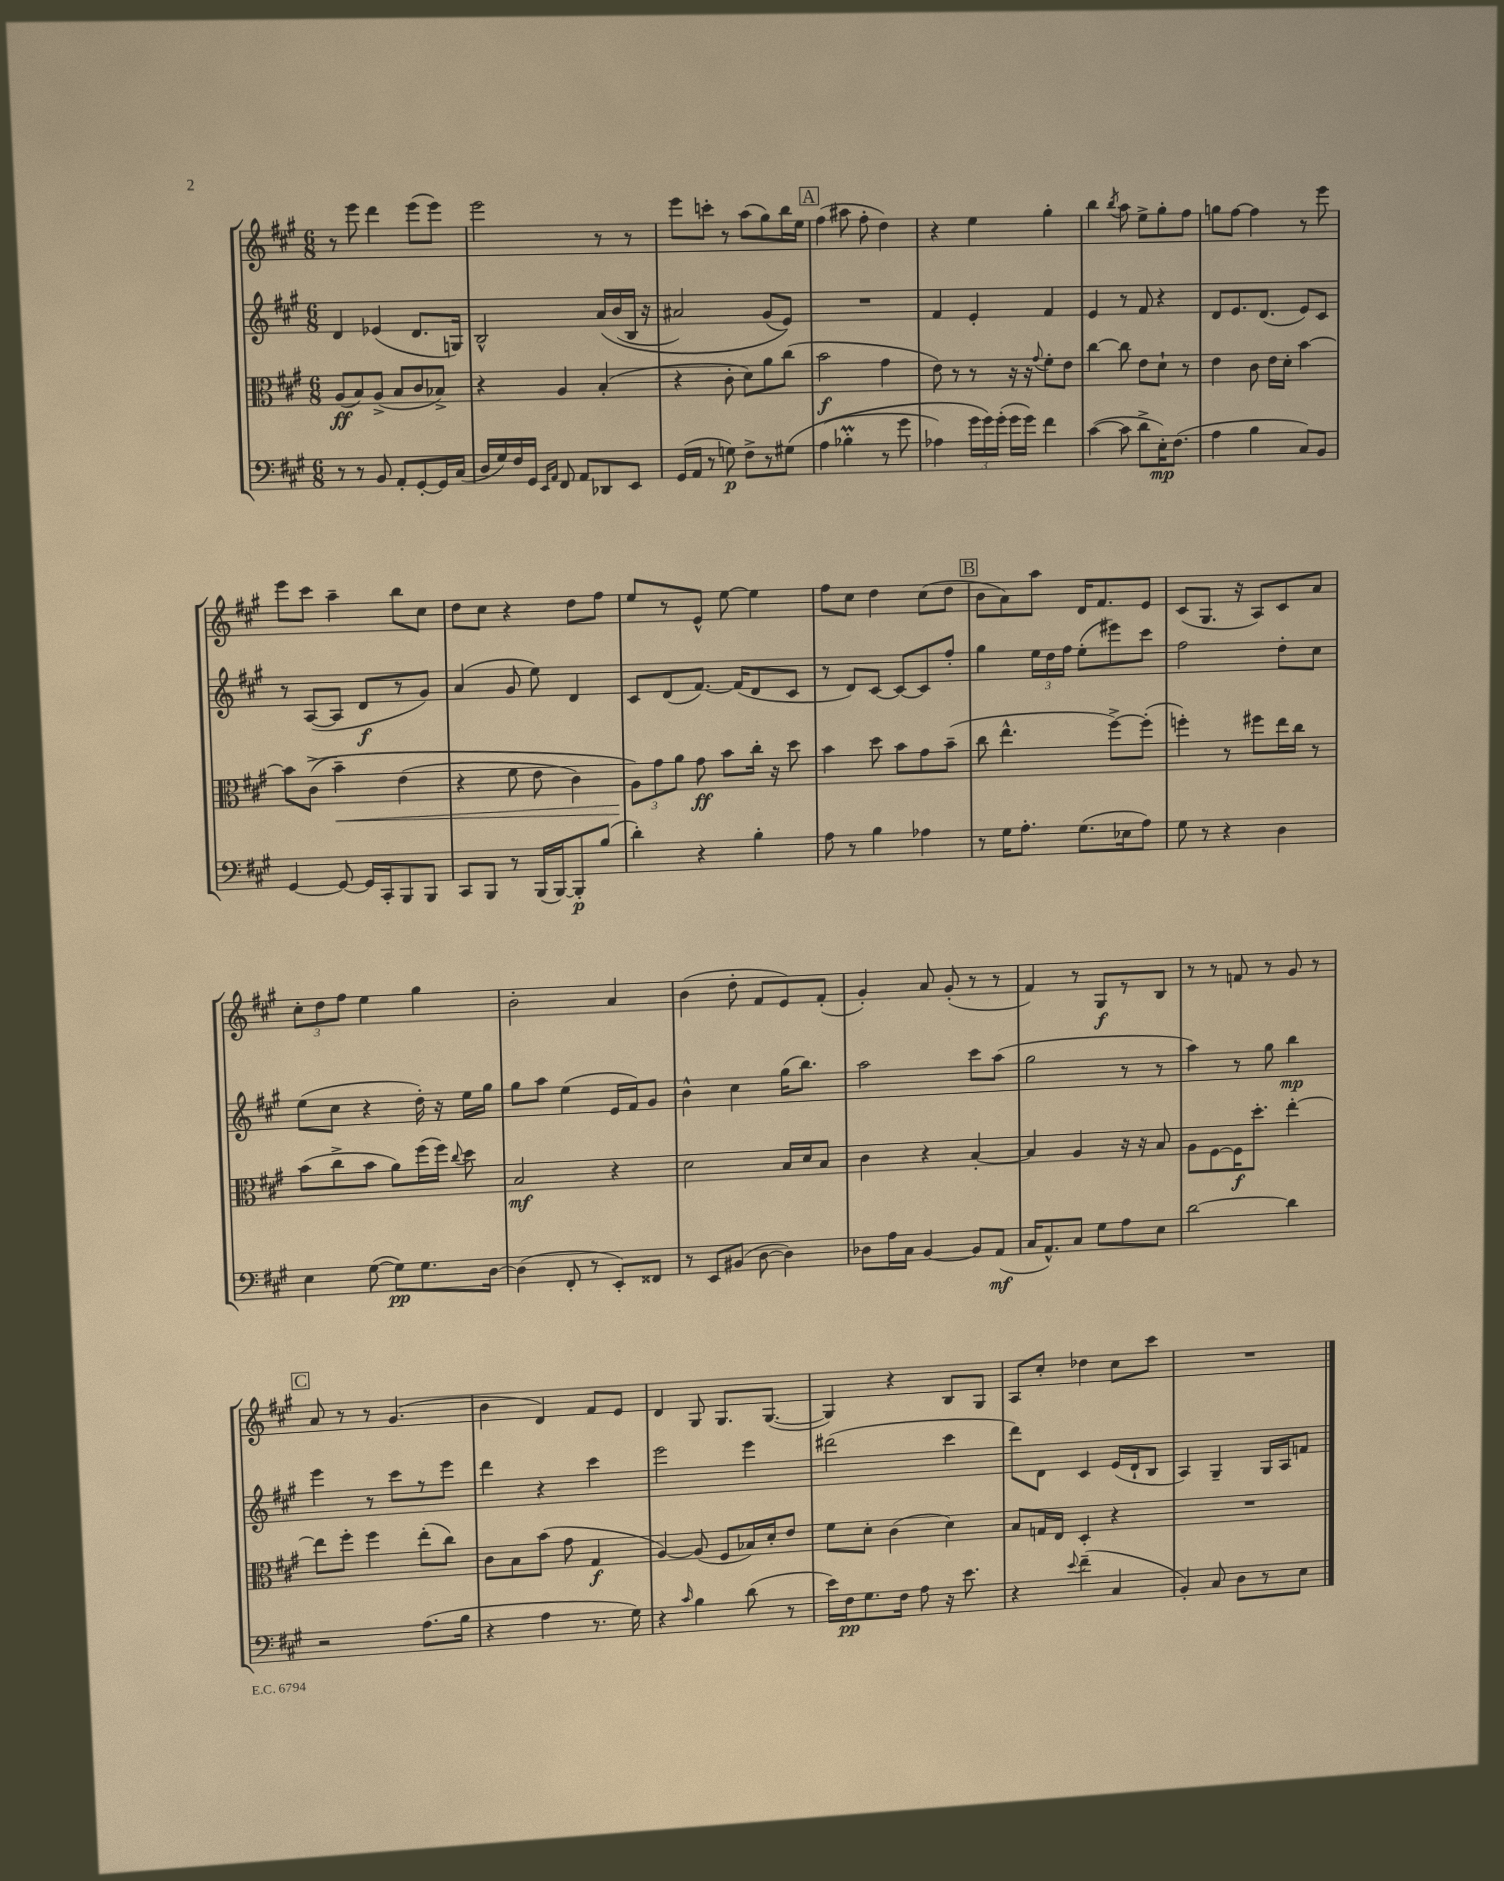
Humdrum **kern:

**kern	**dynam	**kern	**dynam	**kern	**dynam	**kern	**dynam
*part4	*part4	*part3	*part3	*part2	*part2	*part1	*part1
*staff4	*staff4	*staff3	*staff3	*staff2	*staff2	*staff1	*staff1
*clefF4	*	*clefC3	*	*clefG2	*	*clefG2	*
*k[f#c#g#]	*	*k[f#c#g#]	*	*k[f#c#g#]	*	*k[f#c#g#]	*
*M6/8	*	*M6/8	*	*M6/8	*	*M6/8	*
=1	=1	=1	=1	=1	=1	=1	=1
8r	.	(8A/L	ff	4d/	.	8r	.
8r	.	8B/)	.	.	.	8eee\	.
8BB/	.	(8A^/J	.	(4e-X/	.	4ddd\	.
8AA'/L	.	8B/L	.	.	.	.	.
[8GG#'/	.	8c#/	.	8.d/L	.	(8eee\L	.
16GG#/L]	.	8B-X^/J)	.	.	.	8eee\J)	.
(16C#/JJ	.	.	.	16Gn/Jk)	.	.	.
=2	=2	=2	=2	=2	=2	=2	=2
16D/LL	.	4r	.	2B^^/	.	2eee\	.
16G#/)	.	.	.	.	.	.	.
16F#/	.	.	.	.	.	.	.
16GG#/JJ	.	.	.	.	.	.	.
16qqEE/LL	.	.	.	.	.	.	.
16qqAA/JJ	.	.	.	.	.	.	.
8FF#/	.	4A/	.	.	.	.	.
8AA/L	.	.	.	.	.	.	.
8DD-X/	.	(4B'/	.	(16a/LL	.	8r	.
.	.	.	.	(16b/	.	.	.
8EE/J	.	.	.	16B/JJ	.	8r	.
.	.	.	.	16r	.	.	.
=3	=3	=3	=3	=3	=3	=3	=3
(16GG#/LL	.	4r	.	2a#X/)	.	8eee\L	.
16AA/JJ	.	.	.	.	.	.	.
8r	.	.	.	.	.	8cccn'\J	.
8Gn\)	p	8c#'\	.	.	.	8r	.
8F#^\L	.	8d\L)	.	.	.	(8aa\L	.
8r	.	8a\	.	(8g#/L	.	8gg#\)	.
(8G#X\J	.	(8cc#\J	.	8e/J))	.	16bb\L	.
.	.	.	.	.	.	16ee\JJ	.
!!LO:REH:place=s1:t=A
=4	=4	=4	=4	=4	=4	=4	=4
(4A\	.	2b\	f	2.r	.	(4ff#\	.
4B-XM'\	.	.	.	.	.	8aa#X\	.
.	.	.	.	.	.	8ff#'\	.
8r	.	4g#\	.	.	.	4dd\)	.
8g#\	.	.	.	.	.	.	.
=5	=5	=5	=5	=5	=5	=5	=5
4A-X\)	.	8e\)	.	4f#/	.	4r	.
.	.	8r	.	.	.	.	.
24g#\LL	.	8r	.	4e'/	.	4ee\	.
24g#\)	.	.	.	.	.	.	.
(24g#'\JJ	.	.	.	.	.	.	.
16g#\LL	.	16r	.	.	.	.	.
16g#\JJ)	.	16r	.	.	.	.	.
.	.	8qqg#/	.	.	.	.	.
4f#\	.	8f#'\L	.	4f#/	.	4gg#'\	.
.	.	8e\J	.	.	.	.	.
=6	=6	=6	=6	=6	=6	=6	=6
([4c#\	.	[4cc#\	.	4e/	.	4bb\	.
.	.	.	.	.	.	8qbb/	.
8c#\]	.	8cc#\]	.	8r	.	8aa\	.
8d^\L	.	8e\L	.	8f#/	.	8ee^\L	.
16E'\K)	mp	8d`\J	.	4r	.	8gg#'\	.
(8.F#\J	.	.	.	.	.	.	.
.	.	8r	.	.	.	8ff#\J	.
=7	=7	=7	=7	=7	=7	=7	=7
4A\	.	4e\	.	8d/L	.	8ggn\L	.
.	.	.	.	8.e/	.	[8ff#\J	.
4B\	.	8c#\	.	.	.	4ff#\]	.
.	.	.	.	(8.d/J	.	.	.
.	.	16e\LL	.	.	.	.	.
.	.	16d'\JJ	.	.	.	.	.
8C#/L)	.	[4b\	.	8e/L)	.	8r	.
8BB/J	.	.	.	8c#/J	.	8eee\	.
!!LO:LB:g=z
=8	=8	=8	=8	=8	=8	=8	=8
[4GG#/	.	8b\L]	.	8r	.	8eee\L	.
.	.	((8c#^\J	.	([8A/L	.	8ccc#\J	.
!	!	!	!LO:HP:b	!	!	!	!
8GG#/_	.	4b~\)	<	8A/J]	.	4aa~\	.
16GG#/LL]	.	.	.	8d/L	f	.	.
16CC#'/J	.	.	.	.	.	.	.
8BBB/	.	(4e\	.	8r	.	8bb\L	.
8BBB/J	.	.	.	8g#/J)	.	8cc#\J	.
=9	=9	=9	=9	=9	=9	=9	=9
8CC#/L	.	4r	.	(4a/	.	8dd\L	.
8BBB/J	.	.	.	.	.	8cc#\J	.
8r	.	8f#\	.	8g#/	.	4r	.
(16BBB/LL	.	8e\	.	8ee\)	.	.	.
[16BBB/J)	.	.	.	.	.	.	.
8BBB'/]	p	4c#\)	.	4d/	.	8dd\L	.
(8B/J	.	.	.	.	.	8ff#\J	.
=10	=10	=10	=10	=10	=10	=10	=10
4d'\)	.	12A\L)	.	8c#/L	.	8ee/L	.
.	.	12g#\	[	.	.	.	.
.	.	.	.	(8d/	.	8r	.
.	.	12a\J	.	.	.	.	.
4r	.	8g#\	ff	[8.f#/J)	.	8e^^/J	.
.	.	8b\L	.	.	.	[8ee\	.
.	.	.	.	(16f#/KL]	.	.	.
4B'\	.	16cc#'\Jk	.	8d/	.	4ee\]	.
.	.	16r	.	.	.	.	.
.	.	8dd\	.	8c#/J	.	.	.
=11	=11	=11	=11	=11	=11	=11	=11
8A\	.	4b\	.	8r	.	8ff#\L	.
8r	.	.	.	8d/L)	.	8cc#\J	.
4B\	.	8dd\	.	[8c#/J	.	4dd\	.
.	.	8b\L	.	8c#/L_	.	.	.
4A-X\	.	8g#\	.	8c#/]	.	(8cc#\L	.
.	.	(8b~\J	.	8ff#'/J	.	8dd\J	.
!!LO:REH:place=s1:t=B
=12	=12	=12	=12	=12	=12	=12	=12
8r	.	8cc#\	.	4gg#\	.	8b\L	.
16G#\KL	.	4.ee^^\	.	.	.	8a\)	.
8.A'\J	.	.	.	.	.	.	.
.	.	.	.	24ee\LL	.	8aa\J	.
.	.	.	.	24dd\	.	.	.
.	.	.	.	24ff#\JJ	.	.	.
(8.G#\L	.	.	.	(8ee'\L	.	16d/KL	.
.	.	.	.	.	.	8.f#/	.
.	.	[8ff#^\L)	.	8eee#X\)	.	.	.
16E-X\k	.	.	.	.	.	.	.
8A\J)	.	(8ff#'\J]	.	8ccc#\J	.	8e/J	.
=13	=13	=13	=13	=13	=13	=13	=13
8G#\	.	4ffn'\)	.	2ff#\	.	(8c#/L	.
8r	.	.	.	.	.	8.G#/J	.
4r	.	8r	.	.	.	.	.
.	.	.	.	.	.	16r	.
.	.	8ff#X\L	.	.	.	8A/L)	.
4D\	.	16ee\L	.	8dd'\L	.	8c#/	.
.	.	16cc#\JJ	.	.	.	.	.
.	.	8r	.	8cc#\J	.	8a/J	.
!!LO:LB:g=z
=14	=14	=14	=14	=14	=14	=14	=14
4E\	.	(8b\L	.	(8ee\L	.	12cc#'\L	.
.	.	.	.	.	.	12dd\	.
.	.	8cc#^\	.	8cc#\J	.	.	.
.	.	.	.	.	.	12ff#\J	.
([8G#\	.	8b\J	.	4r	.	4ee\	.
8G#\L])	pp	8a\L)	.	.	.	.	.
8.G#\	.	(16ff#\L	.	16dd'\)	.	4gg#\	.
.	.	16ff#\JJ)	.	16r	.	.	.
.	.	8qqcc#/	.	.	.	.	.
.	.	8dd\	.	16ee\LL	.	.	.
[16D\Jk	.	.	.	16gg#\JJ	.	.	.
=15	=15	=15	=15	=15	=15	=15	=15
(4D\]	.	2B/	mf	8gg#\L	.	2b'\	.
.	.	.	.	8aa\J	.	.	.
8FF#'/	.	.	.	(4ee\	.	.	.
8r	.	.	.	.	.	.	.
8EE'/L)	.	4r	.	16e/LL	.	4a/	.
.	.	.	.	16f#/J)	.	.	.
8FF##X/J	.	.	.	8g#/J	.	.	.
=16	=16	=16	=16	=16	=16	=16	=16
8r	.	2d\	.	4b^^\	.	(4b\	.
8EE/L	.	.	.	.	.	.	.
(8BB#X/J	.	.	.	4cc#\	.	8dd'\	.
[8D\	.	.	.	.	.	8f#/L	.
4D\])	.	16B/LL	.	(16gg#\KL	.	8e/)	.
.	.	16d/J	.	8.bb\J)	.	.	.
.	.	8B/J	.	.	.	(8f#'/J	.
=17	=17	=17	=17	=17	=17	=17	=17
8D-X\L	.	4c#\	.	2aa\	.	4g#'/)	.
16A\L	.	.	.	.	.	.	.
16C#\JJ	.	.	.	.	.	.	.
[4BB/	.	4r	.	.	.	8a/	.
.	.	.	.	.	.	(8g#'/	.
8BB/L]	.	[4B'/	.	8ccc#\L	.	8r	.
(8AA/J	mf	.	.	(8aa\J	.	8r	.
=18	=18	=18	=18	=18	=18	=18	=18
16C#/KL	.	4B/]	.	2gg#\	.	4f#/)	.
8.AA^^/)	.	.	.	.	.	.	.
8C#/J	.	4A/	.	.	.	8r	.
8G#\L	.	.	.	.	.	8G#/L	f
8A\	.	16r	.	8r	.	8r	.
.	.	16r	.	.	.	.	.
8E\J	.	8B/	.	8r	.	8B/J	.
=19	=19	=19	=19	=19	=19	=19	=19
[2d\	.	8A\L	.	4aa\)	.	8r	.
.	.	[8F#\	.	.	.	8r	.
.	.	16F#\K]	f	8r	.	8fn/	.
.	.	8.dd'\J	.	.	.	.	.
.	.	.	.	8gg#\	.	8r	.
4d\]	.	[4ee'\	.	4bb\	mp	8g#/	.
.	.	.	.	.	.	8r	.
!!LO:LB:g=z
!!LO:REH:place=s1:t=C
=20	=20	=20	=20	=20	=20	=20	=20
2r	.	8ee\L]	.	4eee\	.	8a/	.
.	.	8ff#'\J	.	.	.	8r	.
.	.	4ff#\	.	8r	.	8r	.
.	.	.	.	8ccc#\L	.	(4.g#/	.
(8.A\L	.	(8ee'\L	.	8r	.	.	.
.	.	8cc#\J)	.	8eee\J	.	.	.
16B\Jk	.	.	.	.	.	.	.
=21	=21	=21	=21	=21	=21	=21	=21
4r	.	8c#\L	.	4ddd\	.	4b\	.
.	.	8B\	.	.	.	.	.
4A\	.	(8b\J	.	4r	.	4d/)	.
.	.	8g#\	.	.	.	.	.
8.r	.	4G#/	f	4ccc#\	.	8f#/L	.
.	.	.	.	.	.	8e/J	.
16G#\)	.	.	.	.	.	.	.
=22	=22	=22	=22	=22	=22	=22	=22
4r	.	[4A/)	.	2eee\	.	4d/	.
16qqc#/	.	.	.	.	.	.	.
4B\	.	(8A/]	.	.	.	8G#/	.
.	.	8F#/L	.	.	.	8.G#/L	.
(8d\	.	16B-X/L)	.	4eee\	.	.	.
.	.	16d'/J	.	.	.	([8.G#/J	.
8r	.	8e/J	.	.	.	.	.
=23	=23	=23	=23	=23	=23	=23	=23
16e\LL)	.	8f#\L	.	(2ddd#X\	.	4G#/])	.
16F#\J	pp	.	.	.	.	.	.
8.G#\	.	8d'\J	.	.	.	.	.
.	.	(4c#\	.	.	.	4r	.
16F#\Jk	.	.	.	.	.	.	.
8A\	.	.	.	.	.	.	.
16r	.	4d\)	.	4ccc#\	.	8B/L	.
8.e\	.	.	.	.	.	.	.
.	.	.	.	.	.	8G#/J	.
=24	=24	=24	=24	=24	=24	=24	=24
4r	.	8B/L	.	8ddd\L)	.	8A/L	.
.	.	16Gn/L	.	8d\J	.	8cc#'/J	.
.	.	16E/JJ	.	.	.	.	.
8qqe/	.	.	.	.	.	.	.
(4f#~\	.	4D'/	.	4c#/	.	4dd-X\	.
4C#/	.	4r	.	(16e/LL	.	8cc#\L	.
.	.	.	.	16d`/J	.	.	.
.	.	.	.	8B/J	.	8ccc#\J	.
=25	=25	=25	=25	=25	=25	=25	=25
4BB'/)	.	2.r	.	4A/)	.	2.r	.
8C#/	.	.	.	4G#~/	.	.	.
8D\L	.	.	.	.	.	.	.
8r	.	.	.	16G#/LL	.	.	.
.	.	.	.	16A/J	.	.	.
8E\J	.	.	.	8fn/J	.	.	.
==	==	==	==	==	==	==	==
*-	*-	*-	*-	*-	*-	*-	*-
